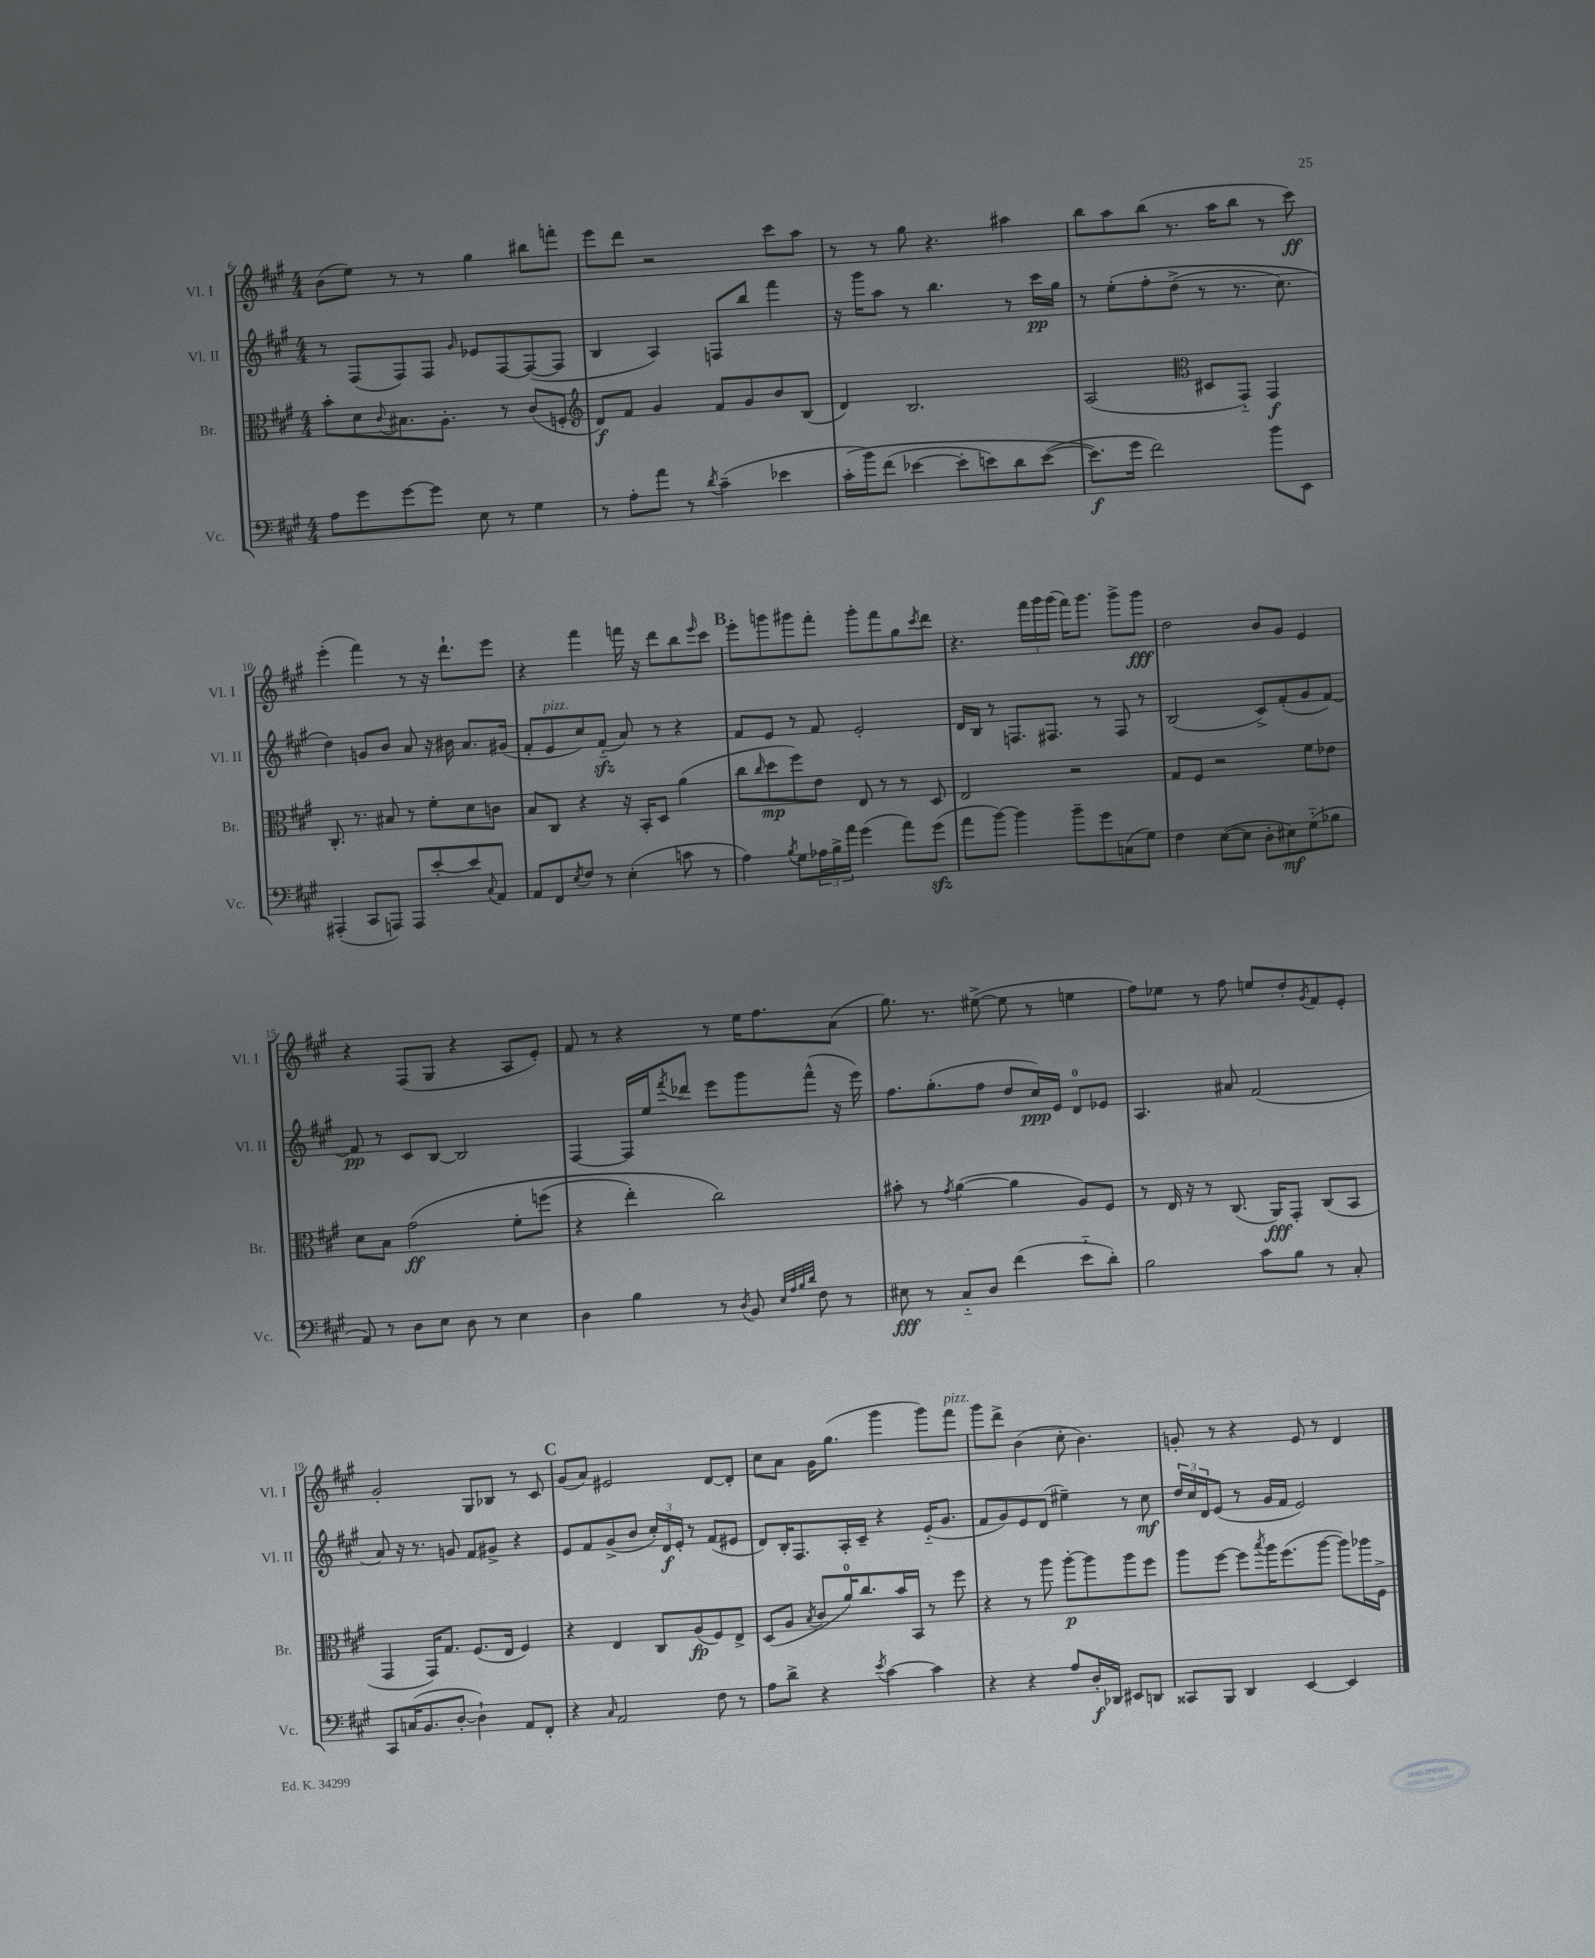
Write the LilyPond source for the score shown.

<<
\new StaffGroup <<
\new Staff = "s0" \with { instrumentName = "Vl. I" shortInstrumentName = "Vl. I" } {
    \clef treble \key a \major \numericTimeSignature \time 4/4
    b'8( e''8) r8 r8 gis''4 bis''8 f'''8-. |
    e'''8 d'''8 r2 cis'''8 a''8 |
    r8 r8 gis''8 r4. ais''4 |
    b''8 a''8 b''8( r8. a''16 b''8 r8 cis'''8\ff) |
    e'''4-.( fis'''4) r8 r16 d'''8.-! e'''8 |
    r4 fis'''4 f'''16 r16 d'''8 b''8 \grace { e'''16 } cis'''8 |
    \mark \markup { \bold "B" } e'''8-. g'''8 gis'''8 fis'''8-. gis'''8-. fis'''8 gis''8 \acciaccatura { cis'''8 } d'''8 |
    r4. \tuplet 3/2 { fis'''16 gis'''16 gis'''16( } fis'''16) gis'''8. gis'''8-> gis'''8\fff |
    d''2 b'8 gis'8 e'4 |
    r4 fis8( gis8 r4 a8 e'8-.) |
    fis'8 r8 r4 r8 e''16 fis''8. a'8( |
    gis''8.) r8. eis''8~->( eis''8 r8 e''4 |
    fis''8) ees''8 r8 fis''8 e''8 d''8-. \acciaccatura { gis'8 } fis'8 e'8-. |
    gis'2-. gis8 bes8 r8 cis'8 |
    \mark \markup { \bold "C" } gis'8( a'8) eis'2 d'8~ d'8-. |
    cis''8 a'8 gis'16 gis''8.( gis'''4 gis'''8) fis'''8^\markup { \italic "pizz." } |
    gis'''8 d'''8-> b'4( cis''8-. b'4.) |
    g'8-. r8 r4 e'8 r8 d'4 \bar "|." |
}
\new Staff = "s1" \with { instrumentName = "Vl. II" shortInstrumentName = "Vl. II" } {
    \clef treble \key a \major \numericTimeSignature \time 4/4
    r8 fis8( fis8) fis8 \grace { gis'16 } ees'8 fis8~ fis8~( fis8 |
    b4 a4) f8 b''8 fis'''4 |
    r16 gis'''16 a''8 r8 b''4. r8 cis'''16\pp gis''16 |
    r8 e''8-.\( fis''8-. d''8->( r8 r8. cis''8.) |
    d''4\) g'8 b'8 a'8 r16 bis'16 a'8. gis'16( |
    fis'8-. e'8^\markup { \italic "pizz." } cis''8) fis'8-_\sfz( a'8) r8 r4 |
    \mark \markup { \bold "B" } fis'8 e'8 r8 fis'8 e'2-. |
    d'16 b16 r8 f8. fis8. r8 fis8 r8 |
    b2( cis'8->) fis'8-.( gis'8 fis'8~) |
    fis'8\pp r8 cis'8 b8~ b2 |
    fis4~ fis16 e''16 \acciaccatura { fis'''8 } des'''8 e'''8 gis'''8 fis'''8-^( r16 e'''16) |
    fis''8. gis''8.-.( fis''8 d''8 cis''16\ppp) e'16 d'8-0 ees'8 |
    a4. ais'8 fis'2( |
    a'8) r16 r8. g'8 fis'8 gis'8-> r4 |
    \mark \markup { \bold "C" } e'8 fis'8 gis'8->( b'8 \tuplet 3/2 { cis''16-.) d'16\f e'16-. } r8 fis'8( eis'8 |
    d'8) b16-. fis8. a16-. cis'16-- r4 e'16-_( gis'8. |
    fis'8 gis'8) e'8 d'8( eis''4--) r8 cis''8\mf |
    \tuplet 3/2 { d''16 cis''16 d'16 } e'8( r8 gis'16 fis'16 e'2) \bar "|." |
}
\new Staff = "s2" \with { instrumentName = "Br." shortInstrumentName = "Br." } {
    \clef alto \key a \major \numericTimeSignature \time 4/4
    b'8-. d'8 \appoggiatura { cis'8 } bis8. a8.-. r8 cis'8( f8-. |
    \clef treble d'8\f) fis'8 gis'4 fis'8 gis'8 b'8 b8( |
    d'4) b2. |
    a2( \clef alto dis8 gis,8-_) gis,4\f |
    cis8.-. r8. bis8 r8 fis'8-. d'8 c'8 |
    b8 cis8 r4 r16 b,16-. d8 a'4( |
    \mark \markup { \bold "B" } cis''8 \grace { cis''16 } d''8\mp fis''8) e'8 e8 r8 r8 d8 |
    e2 r2 |
    gis8 fis8 r2 fis'8 ees'8 |
    d'8 b8 gis'2\ff\( fis'8-. f''8( |
    r4 e''4-.) cis''2\) |
    bis'8-. r8 \acciaccatura { gis'8 } a'4~( a'4 a8) fis8 |
    r8 e16 r16 r8 cis8.( a,16\fff) gis,8-. cis8( b,8 |
    gis,4 gis,16) gis8. fis8.( e16 fis4) |
    \mark \markup { \bold "C" } r4 e4 cis8 a8\fp( fis8) e8-> |
    d8( a8 \acciaccatura { b8 } cis'8 a'16-0) cis''8. b'16 b,16 r8 fis''8 |
    r4 r8 a''8 a''8~-.\p a''8 a''8 fis''8 |
    a''8 fis''8~ fis''8 \acciaccatura { b''8 } a''16 fis''8.( a''8~ a''8) aes''16 fis16-> \bar "|." |
}
\new Staff = "s3" \with { instrumentName = "Vc." shortInstrumentName = "Vc." } {
    \clef bass \key a \major \numericTimeSignature \time 4/4
    a8 gis'8 gis'8~ gis'8 e8 r8 gis4 |
    r8 a8-. a'8 r8 \acciaccatura { d'8 } cis'4--( ees'4 |
    cis'16-.\( b'16) fis'8( ees'4~ ees'8-. e'8) d'8 e'8~( |
    e'8.\f\) gis'16 fis'2) b'8 e,8 |
    ais,,4-.( cis,8 a,,8) a,,8 e'8~-. e'8 \appoggiatura { cis8 } a,8 |
    a,8 fis,8 \acciaccatura { e8 } fis8 r8 e4-.( c'8 r8 |
    \mark \markup { \bold "B" } a4) \acciaccatura { b8 } gis8 \tuplet 3/2 { aes16 b16-> a'16 } gis'4( a'8) gis'8\sfz( |
    a'8 b'8~) b'4 b'8-- gis'8 c8( gis8) |
    fis4 e8~( e8 d8-. eis8\mf) gis8-_( bes8 |
    a,8) r8 d8 e8 d8 r8 e4 |
    d4 b4 r8 \acciaccatura { d8 } b,8 \grace { e32 a32 b32 d'32 } fis8 r8 |
    eis8\fff r8 cis8-_ d8 fis'4( e'8-_ d'8-.) |
    b2 cis'8 b8 r8 cis8-. |
    cis,8 c16( b,8. d8~-. d4-!) a,8 fis,8-. |
    \mark \markup { \bold "C" } r4 \grace { cis16 } a,2 fis8 r8 |
    a8 d'8-> r4 \acciaccatura { e'8 } cis'4~ cis'4 |
    r4 r4 a8 d16-.\f des,16 eis,8 d,8 |
    cisis,8 b,,8 d,4 e,4~ e,4 \bar "|." |
}
>>
>>
\layout { \context { \Score currentBarNumber = #6 } }
